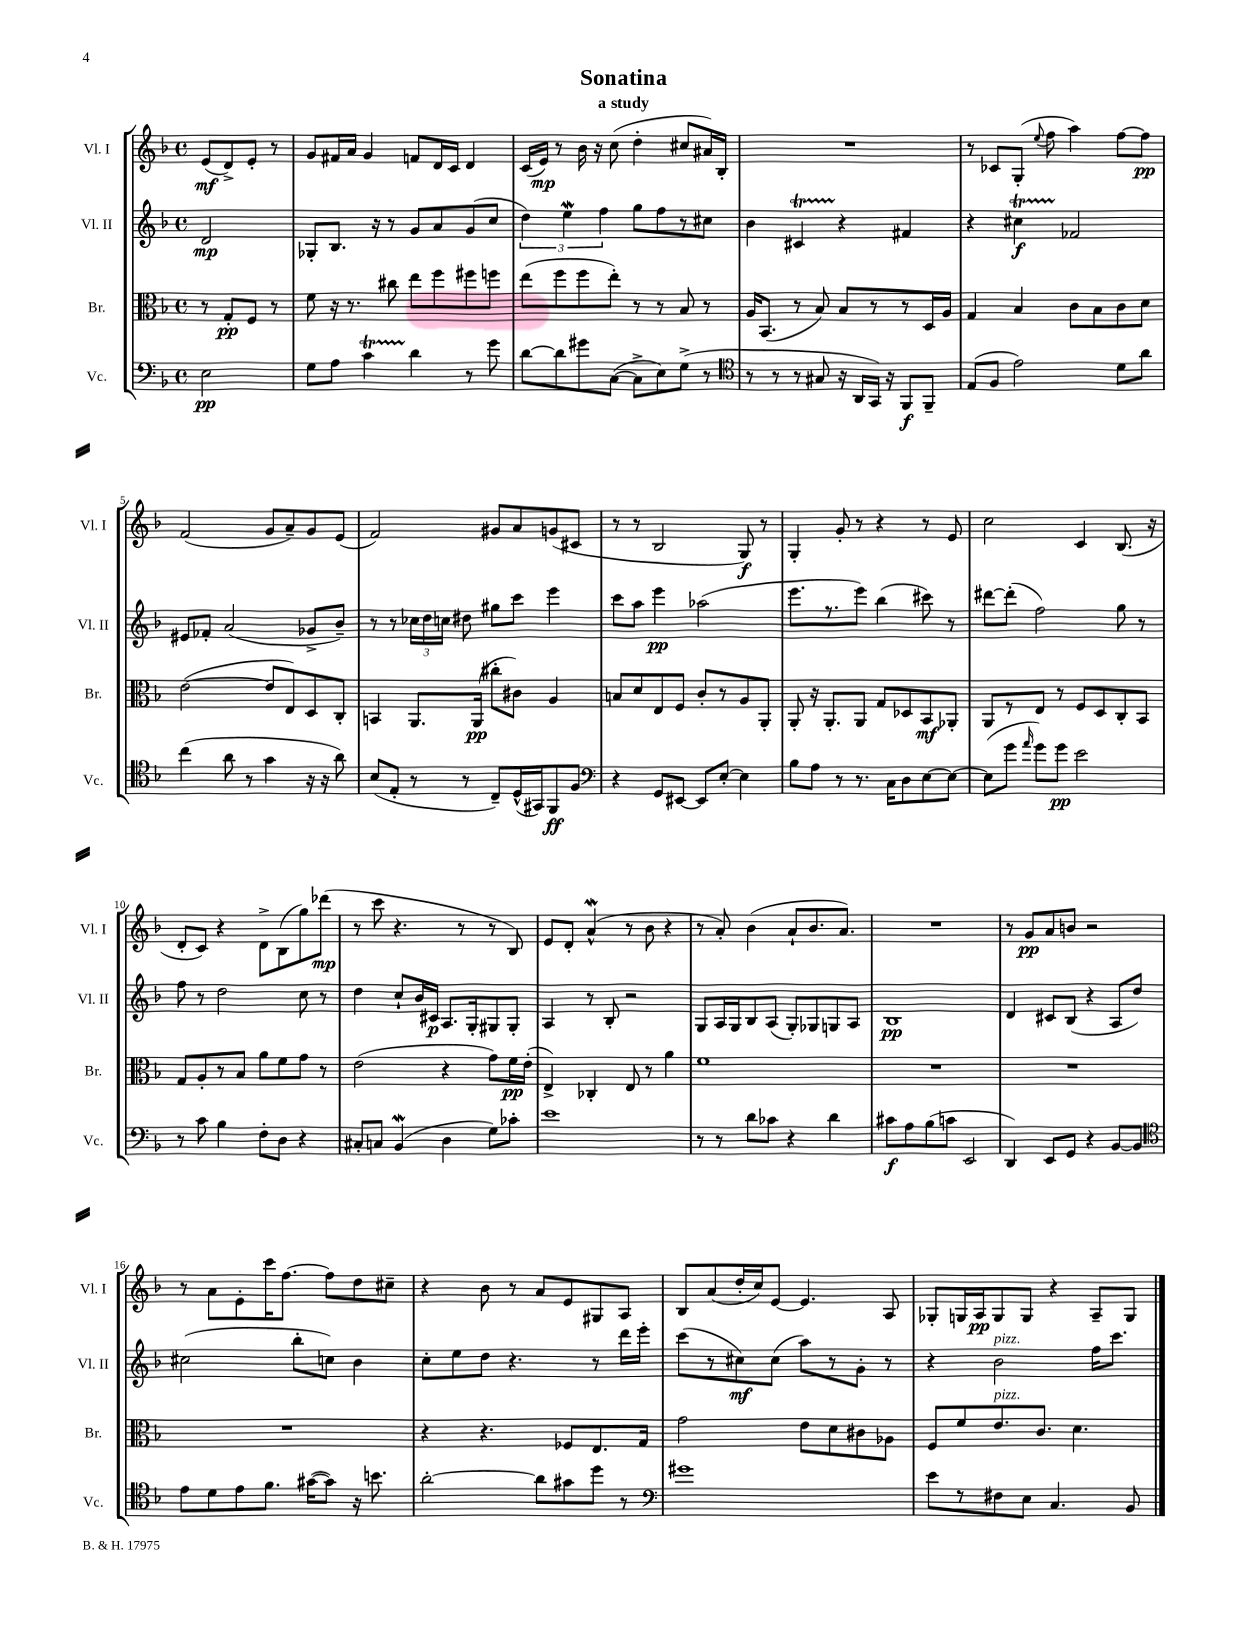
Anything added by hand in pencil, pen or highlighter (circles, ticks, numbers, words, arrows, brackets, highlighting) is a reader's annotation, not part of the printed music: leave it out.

**kern	**dynam	**kern	**dynam	**kern	**dynam	**kern	**dynam
*part4	*part4	*part3	*part3	*part2	*part2	*part1	*part1
*staff4	*staff4	*staff3	*staff3	*staff2	*staff2	*staff1	*staff1
*I"Vc.	*	*I"Br.	*	*I"Vl. II	*	*I"Vl. I	*
*I'Vc.	*	*I'Br.	*	*I'Vl. II	*	*I'Vl. I	*
*clefF4	*	*clefC3	*	*clefG2	*	*clefG2	*
*k[b-]	*	*k[b-]	*	*k[b-]	*	*k[b-]	*
*M4/4	*	*M4/4	*	*M4/4	*	*M4/4	*
*met(c)	*	*met(c)	*	*met(c)	*	*met(c)	*
=	=	=	=	=	=	=	=
2E\	pp	8r	.	2d/	mp	(8e/L	mf
.	.	8G'/L	pp	.	.	8d^/)	.
.	.	8F/J	.	.	.	8e'/J	.
.	.	8r	.	.	.	8r	.
=1	=1	=1	=1	=1	=1	=1	=1
8G\L	.	8f\	.	8G-X'/L	.	8g/L	.
8A\J	.	16r	.	8.B-/J	.	16f#X/L	.
.	.	8.r	.	.	.	16a/JJ	.
4cT\	.	.	.	.	.	4g/	.
.	.	.	.	16r	.	.	.
.	.	8cc#X\	.	8r	.	.	.
4d\	.	8ee\L	.	8g/L	.	8fn/L	.
.	.	8ff\	.	8a/	.	16d/L	.
.	.	.	.	.	.	16c/JJ	.
8r	.	8ff#X\	.	(8g/	.	4d/	.
8g\	.	8ffn\J	.	8cc/J	.	.	.
=2	=2	=2	=2	=2	=2	=2	=2
[8d\L	.	(8ee\L	.	6dd\)	.	(16c/LL	.
.	.	.	.	.	.	16e/JJ)	mp
8d\]	.	8ff\	.	.	.	8r	.
.	.	.	.	6eeW\	.	.	.
8g#X\	.	8ff\	.	.	.	16b-\	.
.	.	.	.	.	.	16r	.
.	.	.	.	6ff\	.	.	.
([8C\J	.	8ee'\J)	.	.	.	(8cc\	.
8C^\L]	.	8r	.	8gg\L	.	4dd'\	.
8E\)	.	8r	.	8ff\	.	.	.
(8G^\J	.	8B-/	.	8r	.	8cc#X/L	.
8r	.	8r	.	8cc#X\J	.	16a#X/L)	.
.	.	.	.	.	.	16B-'/JJ	.
=3	=3	=3	=3	=3	=3	=3	=3
*clefC4	*	*	*	*	*	*	*
8r	.	16A/KL	.	4b-\	.	1r	.
.	.	(8.BB-/J	.	.	.	.	.
8r	.	.	.	.	.	.	.
8r	.	8r	.	4c#Xt/	.	.	.
8G#X/	.	8B-/)	.	.	.	.	.
16r	.	8B-/L	.	4r	.	.	.
16AA/LL	.	.	.	.	.	.	.
16GG/JJ)	.	8r	.	.	.	.	.
16r	.	.	.	.	.	.	.
8FF/L	f	8r	.	4f#X/	.	.	.
8FF~/J	.	16D/L	.	.	.	.	.
.	.	16A/JJ	.	.	.	.	.
=4	=4	=4	=4	=4	=4	=4	=4
(8E/L	.	4G/	.	4r	.	8r	.
8F/J	.	.	.	.	.	8c-X/L	.
2e\)	.	4B-/	.	4cc#Xt\	f	(8G'/J	.
.	.	.	.	.	.	8qqee/	.
.	.	.	.	.	.	8ff\	.
.	.	8c\L	.	2f-X/	.	4aa\)	.
.	.	8B-\	.	.	.	.	.
8d\L	.	8c\	.	.	.	[8ff\L	.
8a\J	.	8d\J	.	.	.	8ff\J]	pp
!!LO:LB:g=z
=5	=5	=5	=5	=5	=5	=5	=5
(4cc\	.	([2e\	.	8e#X/L	.	(2f/	.
.	.	.	.	8f-X'/J	.	.	.
8a\	.	.	.	(2a/	.	.	.
8r	.	.	.	.	.	.	.
4g\	.	8e/L]	.	.	.	8g/L	.
.	.	8E/)	.	.	.	8a~/)	.
16r	.	8D/	.	8g-X^/L	.	8g/	.
16r	.	.	.	.	.	.	.
8a\)	.	8C'/J	.	8b-~/J)	.	(8e/J	.
=6	=6	=6	=6	=6	=6	=6	=6
(8B-/L	.	4BBn/	.	8r	.	2f/)	.
8E'/J	.	.	.	8r	.	.	.
8r	.	8.AA/L	.	24cc-X\LL	.	.	.
.	.	.	.	24dd\	.	.	.
.	.	.	.	24ccn\JJ	.	.	.
8r	.	.	.	8dd#X\	.	.	.
.	.	(16AA/Jk	pp	.	.	.	.
8C~/L)	.	8cc#X'\L	.	8gg#X\L	.	8g#X/L	.
(16D^^/L	.	8c#X\J)	.	8ccc\J	.	8a/	.
16GG#X/J)	.	.	.	.	.	.	.
8FF/	ff	4A/	.	4eee\	.	(8gn/	.
8F/J	.	.	.	.	.	8c#X/J	.
=7	=7	=7	=7	=7	=7	=7	=7
*clefF4	*	*	*	*	*	*	*
4r	.	8Bn/L	.	8ccc\L	.	8r	.
.	.	8d/	.	8aa\J	.	8r	.
8GG/L	.	8E/	.	4eee\	pp	2B-/	.
[8EE#X/J	.	8F/J	.	.	.	.	.
8EE#/L]	.	8c'/L	.	(2aa-X\	.	.	.
[8E'/J	.	8r	.	.	.	.	.
4E\]	.	8A/	.	.	.	8G/)	f
.	.	8AA'/J	.	.	.	8r	.
=8	=8	=8	=8	=8	=8	=8	=8
8B-\L	.	8AA'/	.	8.eee\L	.	4G'/	.
8A\J	.	16r	.	.	.	.	.
.	.	8.AA'/L	.	8.r	.	.	.
8r	.	.	.	.	.	8g'/	.
8.r	.	8AA/J	.	8eee\J)	.	8r	.
.	.	8G/L	.	(4bb-\	.	4r	.
16C\KL	.	.	.	.	.	.	.
8D\	.	8D-X/	.	.	.	.	.
[8E\	.	8BB-/	mf	8ccc#X\)	.	8r	.
8E\J_	.	8AA-X'/J	.	8r	.	8e/	.
=9	=9	=9	=9	=9	=9	=9	=9
(8E\L]	.	8AA/L	.	[8ddd#X\L	.	2cc\	.
8g\J	.	8r	.	(8ddd#'\J]	.	.	.
16qqa/	.	.	.	.	.	.	.
8g\L)	.	8E/J	.	2ff\)	.	.	.
8g\J	pp	8r	.	.	.	.	.
2e\	.	8F/L	.	.	.	4c/	.
.	.	8D/	.	.	.	.	.
.	.	8C'/	.	8gg\	.	(8.B-/	.
.	.	8BB-/J	.	8r	.	.	.
.	.	.	.	.	.	16r	.
!!LO:LB:g=z
=10	=10	=10	=10	=10	=10	=10	=10
8r	.	8G/L	.	8ff\	.	8d'/L	.
8c\	.	8A'/	.	8r	.	8c/J)	.
4B-\	.	8r	.	2dd\	.	4r	.
.	.	8B-/J	.	.	.	.	.
8F'\L	.	8a\L	.	.	.	8d^\L	.
8D\J	.	8f\	.	.	.	(8B-\	.
4r	.	8g\J	.	8cc\	.	8gg\)	.
.	.	8r	.	8r	.	(8ddd-X\J	mp
=11	=11	=11	=11	=11	=11	=11	=11
8C#X'/L	.	(2e\	.	4dd\	.	8r	.
8Cn/J	.	.	.	.	.	8ccc\	.
(4BB-w/	.	.	.	8cc`/L	.	4.r	.
.	.	.	.	16b-/L	.	.	.
.	.	.	.	16c#X/JJ	p	.	.
4D\	.	4r	.	8.A/L	.	.	.
.	.	.	.	.	.	8r	.
.	.	.	.	16G'/k	.	.	.
8G\L)	.	8g\L)	.	8G#X/	.	8r	.
8c-X'\J	.	16f\L	pp	8G#'/J	.	8B-/)	.
.	.	(16e'\JJ	.	.	.	.	.
=12	=12	=12	=12	=12	=12	=12	=12
1e	.	4E^/)	.	4A/	.	8e/L	.
.	.	.	.	.	.	8d'/J	.
.	.	4C-X'/	.	8r	.	(4aW^^/	.
.	.	.	.	8B-'/	.	.	.
.	.	8E/	.	2r	.	8r	.
.	.	8r	.	.	.	8b-\	.
.	.	4a\	.	.	.	4r	.
=13	=13	=13	=13	=13	=13	=13	=13
8r	.	1f	.	8G/L	.	8r	.
8r	.	.	.	16A/L	.	8a'/)	.
.	.	.	.	16G/J	.	.	.
8d\L	.	.	.	8B-/	.	(4b-\	.
8c-X\J	.	.	.	(8A/J	.	.	.
4r	.	.	.	8G'/L)	.	8a`/L	.
.	.	.	.	8G-X/	.	8.b-/	.
4d\	.	.	.	8Gn/	.	.	.
.	.	.	.	.	.	8.a/J)	.
.	.	.	.	8A/J	.	.	.
=14	=14	=14	=14	=14	=14	=14	=14
8c#X\L	f	1r	.	1B-	pp	1r	.
8A\	.	.	.	.	.	.	.
(8B-\	.	.	.	.	.	.	.
8cn\J	.	.	.	.	.	.	.
2EE/	.	.	.	.	.	.	.
=15	=15	=15	=15	=15	=15	=15	=15
4DD/)	.	1r	.	4d/	.	8r	.
.	.	.	.	.	.	8g/L	pp
8EE/L	.	.	.	8c#X/L	.	8a/	.
8GG/J	.	.	.	(8B-/J	.	8bn/J	.
4r	.	.	.	4r	.	2r	.
[8BB-/L	.	.	.	8A/L	.	.	.
8BB-/J]	.	.	.	8dd/J)	.	.	.
!!LO:LB:g=z
=16	=16	=16	=16	=16	=16	=16	=16
*clefC4	*	*	*	*	*	*	*
8e\L	.	1r	.	(2cc#X\	.	8r	.
8d\	.	.	.	.	.	8a\L	.
8e\	.	.	.	.	.	8e'\	.
8.f\J	.	.	.	.	.	16ccc\K	.
.	.	.	.	.	.	[8.ff\J	.
.	.	.	.	8bb-'\L	.	.	.
([16g#X\KL	.	.	.	.	.	.	.
8g#\J])	.	.	.	8ccn\J)	.	8ff\L]	.
16r	.	.	.	4b-\	.	8dd\	.
8.bn\	.	.	.	.	.	.	.
.	.	.	.	.	.	8cc#X~\J	.
=17	=17	=17	=17	=17	=17	=17	=17
[2a'\	.	4r	.	8cc'\L	.	4r	.
.	.	.	.	8ee\	.	.	.
.	.	4.r	.	8dd\J	.	8b-\	.
.	.	.	.	4.r	.	8r	.
8a\L]	.	.	.	.	.	8a/L	.
8g#X\	.	8F-X/L	.	.	.	8e/	.
8dd\J	.	8.E/	.	8r	.	8G#X/	.
8r	.	.	.	16ddd\LL	.	8A/J	.
.	.	16G/Jk	.	16eee'\JJ	.	.	.
=18	=18	=18	=18	=18	=18	=18	=18
*clefF4	*	*	*	*	*	*	*
1g#X	.	2g\	.	(8ccc\L	.	8B-/L	.
.	.	.	.	8r	.	(8a/	.
.	.	.	.	8cc#X\)	mf	16dd'/L	.
.	.	.	.	.	.	16cc/J)	.
.	.	.	.	(8cc#\J	.	[8e/J	.
.	.	8e\L	.	8aa\L)	.	4.e/]	.
.	.	8d\	.	8r	.	.	.
.	.	8c#X\	.	8g'\J	.	.	.
.	.	8A-X\J	.	8r	.	8A/	.
=19	=19	=19	=19	=19	=19	=19	=19
8e\L	.	8F/L	.	4r	.	8G-X'/L	.
8r	.	8f/	.	.	.	16Gn/L	.
.	.	.	.	.	.	16A/J	pp
!	!	!	!	!LO:TX:a:i:t=pizz.	!	!	!
!	!	!LO:TX:a:i:t=pizz.	!	!	!	!	!
8F#X\	.	8.e/	.	2b-\	.	8G/	.
8E\J	.	.	.	.	.	8G/J	.
.	.	8.c/J	.	.	.	.	.
4.C/	.	.	.	.	.	4r	.
.	.	4.d\	.	.	.	.	.
.	.	.	.	16ff\KL	.	8A~/L	.
.	.	.	.	8.ccc\J	.	.	.
8BB-/	.	.	.	.	.	8G/J	.
==	==	==	==	==	==	==	==
*-	*-	*-	*-	*-	*-	*-	*-
